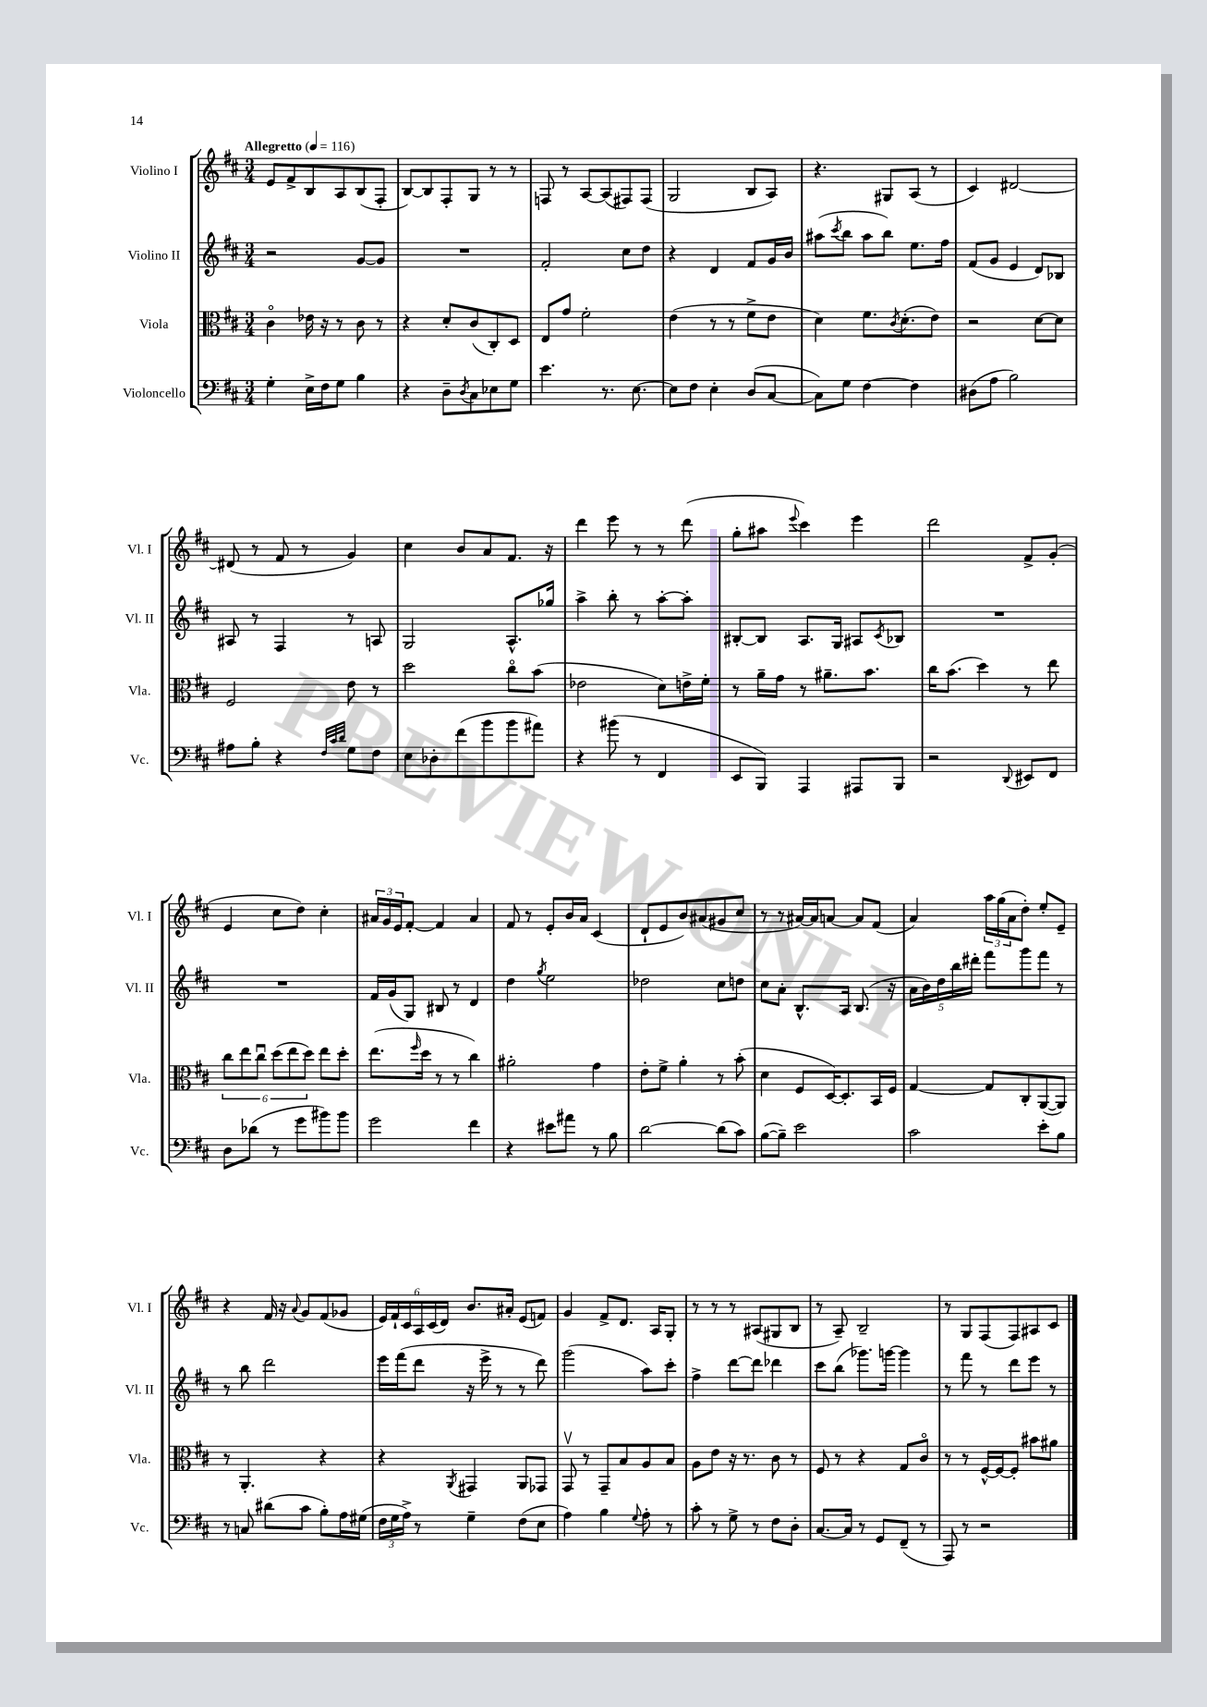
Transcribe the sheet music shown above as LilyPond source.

<<
\new StaffGroup <<
\new Staff = "s0" \with { instrumentName = "Violino I" shortInstrumentName = "Vl. I" } {
    \clef treble \key d \major \numericTimeSignature \time 3/4 \tempo "Allegretto" 4 = 116
    e'8 fis'8-> b8 a8 b8( fis8-. |
    b8~) b8 fis8-. g8 r8 r8 |
    f8 r8 a8~ a8( fis8) fis8( |
    g2 b8 a8) |
    r4. gis8 a8( r8 |
    cis'4) dis'2~ |
    dis'8( r8 fis'8 r8 g'4) |
    cis''4 b'8 a'8 fis'8. r16 |
    d'''4 e'''8 r8 r8 d'''8( |
    g''8-. ais''8 \appoggiatura { e'''8 } cis'''4) e'''4 |
    d'''2 fis'8-> g'8-.( |
    e'4 cis''8 d''8) cis''4-. |
    \tuplet 3/2 { ais'16 g'16 e'16 } fis'8~-. fis'4 ais'4 |
    fis'8 r8 e'8-. b'16 a'16 cis'4( |
    d'8-! e'8 b'8) ais'8( gis'8 cis''8 |
    r8 r8 ais'16~) ais'16 a'8~ a'8 fis'8( |
    a'4) \tuplet 3/2 { a''16 g''16( a'16 } d''8-.) e''8-. e'8-- |
    r4 fis'16 r16 \appoggiatura { a'8 } g'8 fis'8( ges'8 |
    \tuplet 6/4 { e'16) fis'16-! cis'16 a16 cis'16( d'16) } b'8. ais'16-. e'8( f'8) |
    g'4 fis'8-> d'8. a16 g8-. |
    r8 r8 r8 ais8( gis8 b8 |
    r8 a8--) b2-- |
    r8 g8 fis8( fis8) ais8 cis'8 \bar "|." |
}
\new Staff = "s1" \with { instrumentName = "Violino II" shortInstrumentName = "Vl. II" } {
    \clef treble \key d \major \numericTimeSignature \time 3/4
    r2 g'8~ g'8 |
    R2. |
    fis'2-. cis''8 d''8 |
    r4 d'4 fis'8 g'16 b'16 |
    ais''8( \acciaccatura { cis'''8 } b''8 ais''8 b''8) e''8. fis''16 |
    fis'8( g'8 e'4 d'8) bes8 |
    ais8 r8 fis4 r8 a8 |
    g2 a8.-^ ges''16 |
    a''4-> b''8-. r8 a''8~-. a''8-. |
    bis8~-. bis8 a8. g16 ais8 \acciaccatura { cis'8 } bes8 |
    R2. |
    R2. |
    fis'16 g'16( g8) bis8 r8 d'4 |
    d''4 \acciaccatura { g''8 } e''2 |
    des''2 cis''8 d''8 |
    cis''8 a'8-. b8.-^ a16 b8.( r16 |
    \tuplet 5/4 { a'16 b'16) d''16 b''16 dis'''16-. } fis'''8 g'''8 fis'''8 r8 |
    r8 b''8 d'''2 |
    e'''16 fis'''16( d'''8 r16 e'''16-> r8 r8 d'''8) |
    g'''2( a''8) cis'''8-. |
    fis''4-> d'''8~ d'''8 des'''4 |
    cis'''8 b''8( ges'''8.) g'''16~ g'''4 |
    r8 fis'''8 r8 d'''8 e'''8 r8 \bar "|." |
}
\new Staff = "s2" \with { instrumentName = "Viola" shortInstrumentName = "Vla." } {
    \clef alto \key d \major \numericTimeSignature \time 3/4
    cis'4\flageolet ees'16 r16 r8 cis'8 r8 |
    r4 d'8-. cis'8( cis8-.) d8 |
    e8 g'8 fis'2-. |
    e'4( r8 r8 fis'8-> e'8 |
    d'4) fis'8. \acciaccatura { cis'8 } d'8.-.( e'8) |
    r2 d'8~ d'8 |
    fis2 e'8 r8 |
    d''2 cis''8\flageolet b'8( |
    ees'2 d'8) e'16-> fis'16-. |
    r8 a'16-- g'16 r8 ais'8.-- b'8. |
    cis''16 b'8.( d''4) r8 e''8 |
    \tuplet 6/4 { cis''8 e''8 cis''8\downbow d''8( e''8 d''8) } e''8 d''8-. |
    e''8.( \grace { fis''16 } d''16 r8 r8 cis''4) |
    ais'2-. g'4 |
    e'8-. fis'8-> a'4-. r8 b'8-.( |
    d'4 fis8 d16~) d8.-. b,16 fis16 |
    g4~ g8 cis8-. a,8~( a,8) |
    r8 a,4.-. r4 |
    r4 \acciaccatura { a,8 } gis,4 a,8 ges,8 |
    g,8\upbow r8 g,8-- b8 a8 b8 |
    a8 e'8 r16 r8. cis'8 r8 |
    fis8 r8 r4 g8 cis'8\flageolet |
    r8 r8 fis16~-^ fis16~ fis8-. bis'8 ais'8 \bar "|." |
}
\new Staff = "s3" \with { instrumentName = "Violoncello" shortInstrumentName = "Vc." } {
    \clef bass \key d \major \numericTimeSignature \time 3/4
    g4-. e16-> fis16 g8 b4 |
    r4 d8-- \acciaccatura { d8 } cis8 ees8 g8 |
    e'4. r8. e8.~ |
    e8 fis8 e4-. d8( cis8~ |
    cis8) g8 fis4~ fis4 |
    dis8( a8 b2) |
    ais8 b8-. r4 \grace { fis32 cis'32 d'32 } g8 fis8 |
    e8 des8-. fis'8( b'8 b'8 ais'8) |
    r4 bis'8( r8 fis,4 |
    e,8 b,,8) a,,4 ais,,8 b,,8 |
    r2 \appoggiatura { d,8 } eis,8 fis,8 |
    d8 des'8( r8 g'8 bis'8) bis'8 |
    g'2 fis'4 |
    r4 eis'8 ais'8 r8 b8 |
    d'2~ d'8( cis'8) |
    b8~( b8--) e'2 |
    cis'2 e'8-. b8 |
    r8 c8 dis'8( cis'8 b8-.) a16 gis16( |
    \tuplet 3/2 { fis16 g16 a16->) } r8 g4-- fis8( e8 |
    a4) b4 \appoggiatura { g8 } a8-. r8 |
    cis'8-. r8 g8-> r8 fis8 d8-. |
    cis8.~ cis16 r8 g,8 fis,8--( r8 |
    a,,8) r8 r2 \bar "|." |
}
>>
>>
\layout { \context { \Score \remove "Bar_number_engraver" } }
